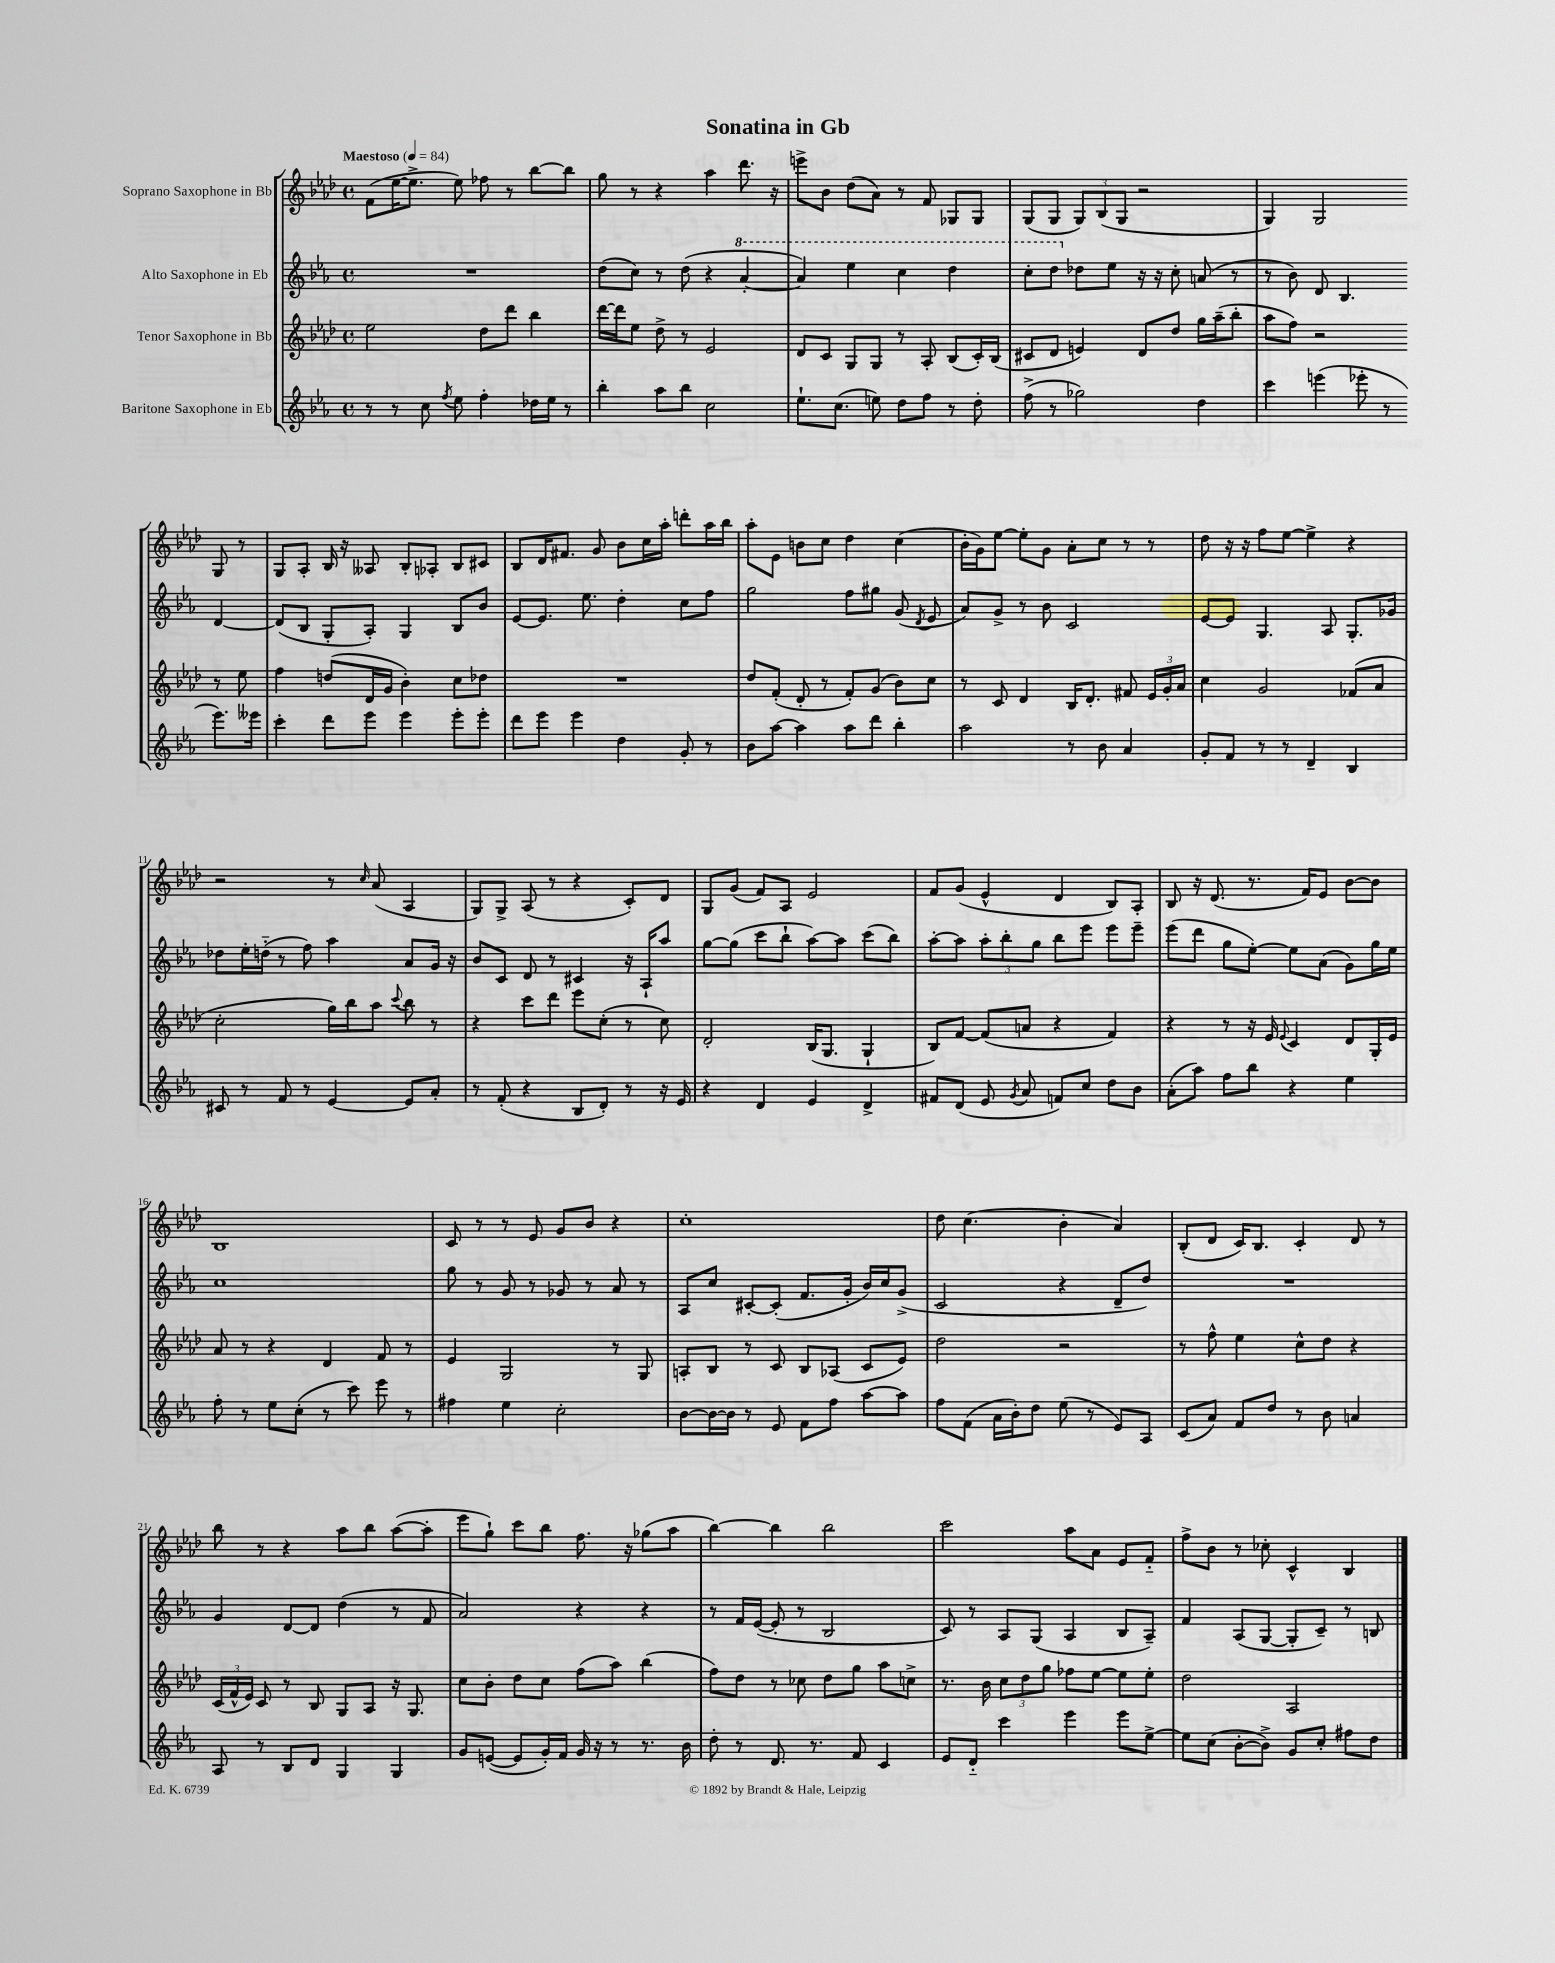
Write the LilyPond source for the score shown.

\header { title = "Sonatina in Gb" }
<<
\new StaffGroup <<
\new Staff = "s0" \with { instrumentName = "Soprano Saxophone in Bb" } {
    \clef treble \key aes \major \defaultTimeSignature \time 4/4 \tempo "Maestoso" 4 = 84
    \autoBeamOff f'8[( ees''16~ ees''8.]-> ees''8) fes''8 r8 bes''8[~ bes''8] |
    g''8 r8 r4 aes''4 des'''8. r16 |
    e'''8[-> bes'8] des''8[( aes'8]) r8 f'8 ges8[ ges8] |
    g8[( g8] \tuplet 3/2 { g8[) bes8( g8] } r2 |
    g4) g2 g8 r8 |
    g8[ aes8]-. bes16 r16 aeses8 bes8[-. aes8]-. bes8[ cis'8] |
    bes8[ des'16 fis'8.] g'8 bes'8[ c''16 aes''16]-. d'''8[-. aes''16 bes''16] |
    aes''8[-. ees'8] b'8[ c''8] des''4 c''4( |
    bes'16[-. g'16) ees''8]~ ees''8[-. g'8] aes'8[-. c''8] r8 r8 |
    des''8 r16 r16 f''8[ ees''8]~ ees''4-> r4 |
    r2 r8 \grace { c''16 } aes'8( aes4 |
    g8[) g8]-> aes8( r8 r4 c'8[-.) des'8] |
    g8[ g'8]( f'8[) aes8] ees'2 |
    f'8[ g'8]( ees'4-^ des'4 bes8[) aes8]-. |
    bes8 r16 des'8.( r8. f'16[) ees'8] bes'8[~ bes'8] |
    bes1 |
    c'8 r8 r8 ees'8 g'8[ bes'8] r4 |
    c''1-. |
    des''8 c''4.( bes'4-. aes'4) |
    bes8[-.( des'8] c'16[) bes8.] c'4-. des'8 r8 |
    bes''8 r8 r4 aes''8[ bes''8] aes''8[~( aes''8]-. |
    ees'''8[ g''8]-!) c'''8[ bes''8] f''8. r16 ges''8[( aes''8] |
    bes''4~) bes''4 bes''2 |
    c'''2 aes''8[ aes'8] ees'8[ f'8]-_ |
    f''8[-> bes'8] r8 ces''8-. c'4-^ bes4 \bar "|." |
}
\new Staff = "s1" \with { instrumentName = "Alto Saxophone in Eb" } {
    \clef treble \key ees \major \defaultTimeSignature \time 4/4
    \autoBeamOff R1 |
    d''8[( c''8]) r8 d''8( r4 \ottava #1 aes''4~-. |
    aes''4) ees'''4 c'''4 d'''4 |
    c'''8[-. d'''8] \ottava #0 des''8[ ees''8] r16 r16 c''8-. a'8( r8 |
    r8 bes'8) d'8 bes4. d'4~ |
    d'8[( bes8] g8[-. aes8]-.) g4 bes8[ bes'8] |
    ees'8[~ ees'8.] ees''8. d''4-. c''8[ f''8] |
    g''2 f''8[ gis''8] g'8( \acciaccatura { d'8 } ees'8 |
    aes'8[) g'8]-> r8 bes'8 c'2 |
    ees'8[~ ees'8] g4. aes8 g8.[-. ges'16] |
    des''8[ ees''16-. d''16]-_( r8 f''8) aes''4 aes'8[ g'16] r16 |
    bes'8[ c'8] d'8 r8 cis'4 r16 aes16[-! aes''8] |
    g''8[~ g''8]( c'''8[ bes''8]-! aes''8[~) aes''8] c'''8[( bes''8]) |
    aes''8[~-. aes''8] \tuplet 3/2 { aes''8[-. bes''8-. g''8] } bes''8[ ees'''8] ees'''8[ ees'''8]-- |
    ees'''8[( d'''8] g''8[ ees''8]~-.) ees''8[ aes'8]( g'8[) g''16 ees''16] |
    c''1 |
    g''8 r8 g'8 r8 ges'8 r8 aes'8 r8 |
    aes8[ c''8] cis'8[~-. cis'8]-.( f'8.[ g'16]-. bes'16[) c''16 g'8]->( |
    c'2 r4 d'8[-- d''8]) |
    R1 |
    g'4 d'8[~ d'8] d''4( r8 f'8 |
    aes'2) r4 r4 |
    r8 f'16[ ees'16]~( ees'8-. r8 bes2 |
    c'8) r8 aes8[ g8]( aes4 bes8[ aes8]--) |
    f'4 aes8[( g8]~ g8[-. c'8]--) r8 b8 \bar "|." |
}
\new Staff = "s2" \with { instrumentName = "Tenor Saxophone in Bb" } {
    \clef treble \key aes \major \defaultTimeSignature \time 4/4
    \autoBeamOff ees''2 des''8[ des'''8] bes''4 |
    des'''16[~ des'''16 ees''8] des''8-> r8 ees'2 |
    des'8[ c'8] g8[ g8] r8 aes8-. bes8[( c'16-.) bes16]( |
    cis'8[ des'8] e'4) des'8[ des''8] g''16[ aes''16--( bes''8]-. |
    aes''8[ f''8]) r2 r8 ees''8 |
    f''4 d''8[( des'16 g'16] bes'4-.) c''8[ des''8] |
    R1 |
    des''8[ f'8]-.( des'8-. r8 f'8[-.) g'8]( bes'8[) c''8] |
    r8 c'8 des'4 bes16[ des'8.]-. fis'8 \tuplet 3/2 { ees'16[ g'16-. aes'16] } |
    c''4 g'2 fes'8[( aes'8] |
    c''2-. g''16[) bes''16 aes''8] \appoggiatura { c'''8 } bes''8 r8 |
    r4 c'''8[ des'''8] ees'''8[ c''8]-.( r8 c''8) |
    des'2-. bes16[( g8.] g4-! |
    bes8[) f'8]~ f'8[( a'8] r4 f'4) |
    r4 r8 r16 ees'16 \appoggiatura { ees'8 } c'4 des'8[ g16-. ees'16] |
    aes'8 r8 r4 des'4 f'8 r8 |
    ees'4 g2 r8 g8 |
    a8[-. bes8] r8 c'8 bes8[ aes8]( c'8[ ees'8]) |
    des''2 r2 |
    r8 f''8-^ ees''4 c''8[-^ des''8] r4 |
    \tuplet 3/2 { c'16[( f'16-^ ees'16]) } c'8 r8 bes8 g8[ aes8] r16 g8. |
    c''8[ bes'8]-. des''8[ c''8] f''8[( aes''8]) bes''4( |
    f''8[) des''8] r8 ces''8 des''8[ g''8] aes''8[ c''8]-> |
    r8. bes'16 \tuplet 3/2 { c''8[ des''8 g''8] } fes''8[ ees''8]~ ees''8[ ees''8]-. |
    des''2 aes2 \bar "|." |
}
\new Staff = "s3" \with { instrumentName = "Baritone Saxophone in Eb" } {
    \clef treble \key ees \major \defaultTimeSignature \time 4/4
    \autoBeamOff r8 r8 c''8 \acciaccatura { f''8 } ees''8 f''4-. des''16[ ees''16] r8 |
    bes''4-. aes''8[ bes''8] c''2 |
    ees''8.[-! c''8.]( e''8) d''8[ f''8] r8 d''8-. |
    f''8->( r8 ges''2) d''4 |
    c'''4 e'''4( ees'''8-. r8 ees'''8.[) eeses'''16] |
    c'''4-. d'''8[ ees'''8] ees'''4 ees'''8[-. ees'''8]-. |
    d'''8[ ees'''8] ees'''4 d''4 g'8-. r8 |
    bes'8[ aes''8]~ aes''4 aes''8[ d'''8] bes''4-. |
    aes''2 r8 bes'8 aes'4 |
    g'8[-. f'8] r8 r8 d'4-- bes4 |
    cis'8 r8 f'8 r8 ees'4~ ees'8[ aes'8]-. |
    r8 f'8-.( r4 bes8[ d'8]-.) r8 r16 ees'16 |
    r4 d'4 ees'4 d'4-> |
    fis'8[ d'8]( ees'8 \acciaccatura { g'8 } aes'8 f'8[) c''8] d''8[ bes'8] |
    aes'8[-.( aes''8]) f''8[ bes''8] r4 ees''4 |
    f''8-. r8 ees''8[ c''8]-.( r8 c'''8) ees'''8 r8 |
    fis''4 ees''4 c''2-. |
    bes'8[~ bes'16~ bes'16] r8 ees'8 f'8[ f''8] aes''8[~ aes''8] |
    f''8[ f'8]( aes'16[ bes'16-.) d''8] ees''8( r8 ees'8[) aes8] |
    c'8[( aes'8]) f'8[ d''8] r8 bes'8 a'4 |
    aes8 r8 bes8[ d'8] g4 g4 |
    g'8[ e'8]~( e'8[ g'16-.) f'16] g'16 r16 r8 r8. bes'16 |
    d''8-. r8 d'8. r8. f'8 c'4 |
    ees'8[ d'8]-_ c'''4 ees'''4 ees'''8[ ees''8]~-> |
    ees''8[ c''8]( bes'8[~-. bes'8]->) g'8[ c''8]-. fis''8[ d''8] \bar "|." |
}
>>
>>
